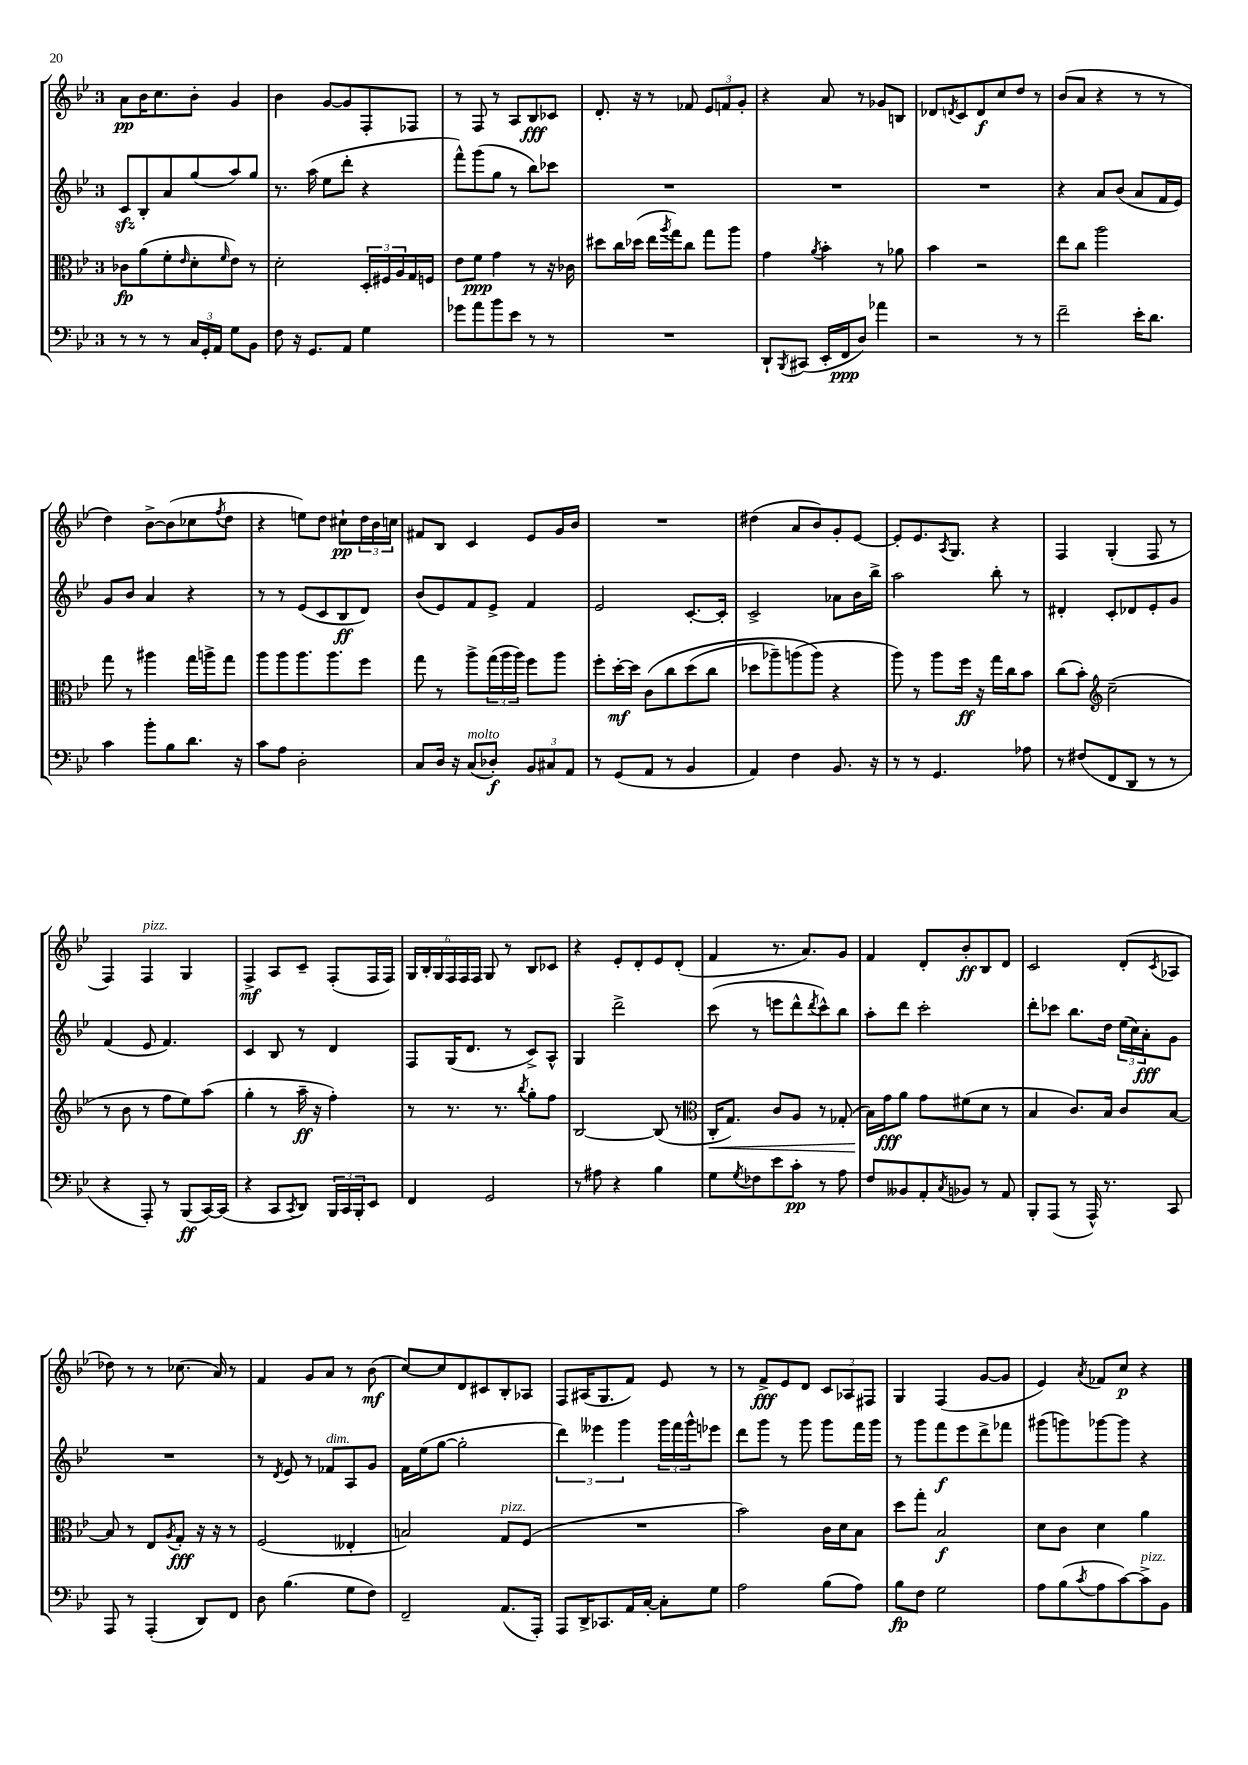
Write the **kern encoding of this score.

**kern	**dynam	**kern	**dynam	**kern	**dynam	**kern	**dynam
*part4	*part4	*part3	*part3	*part2	*part2	*part1	*part1
*staff4	*staff4	*staff3	*staff3	*staff2	*staff2	*staff1	*staff1
*clefF4	*	*clefC3	*	*clefG2	*	*clefG2	*
*k[b-e-]	*	*k[b-e-]	*	*k[b-e-]	*	*k[b-e-]	*
*M3/4	*	*M3/4	*	*M3/4	*	*M3/4	*
=1	=1	=1	=1	=1	=1	=1	=1
8r	.	8c-X\L	fp	8czz/L	.	8a\L	pp
8r	.	(8a\	.	8B-'/	.	16b-\K	.
.	.	.	.	.	.	8.cc\	.
8r	.	8f'\	.	8a/	.	.	.
.	.	16qqe-/	.	.	.	.	.
24C/LL	.	8d'\	.	(8gg/	.	8b-'\J	.
24GG'/	.	.	.	.	.	.	.
24AA/JJ	.	.	.	.	.	.	.
.	.	16qqf/	.	.	.	.	.
8G\L	.	8e-\J)	.	8aa/)	.	4g/	.
8BB-\J	.	8r	.	8gg/J	.	.	.
=2	=2	=2	=2	=2	=2	=2	=2
8F\	.	2d'\	.	8.r	.	4b-\	.
16r	.	.	.	.	.	.	.
8.GG/L	.	.	.	(16aa\	.	.	.
.	.	.	.	8ee-\L	.	[8g/L	.
8AA/J	.	.	.	8ddd'\J	.	8g/]	.
4G\	.	24D'/LL	.	4r	.	8F'/	.
.	.	24F#X/	.	.	.	.	.
.	.	24A/	.	.	.	.	.
.	.	16G/	.	.	.	8F-X/J	.
.	.	16Fn/JJ	.	.	.	.	.
=3	=3	=3	=3	=3	=3	=3	=3
8g-X\L	.	8e-\L	.	8fff^^\L)	.	8r	.
8a\	.	8f\J	ppp	(8ggg\	.	8F/	.
8b-\	.	4g\	.	8gg\J	.	8r	.
8e-\J	.	.	.	8r	.	8A/L	.
8r	.	8r	.	8bb-\L)	.	8B-/	fff
8r	.	16r	.	8ccc-X\J	.	8c-X/J	.
.	.	16c-X\	.	.	.	.	.
=4	=4	=4	=4	=4	=4	=4	=4
2.r	.	8dd#X\L	.	2.r	.	8.d'/	.
.	.	16cc\L	.	.	.	.	.
.	.	(16dd-X\JJ	.	.	.	16r	.
.	.	16ee-\LL	.	.	.	8r	.
.	.	8qaa/	.	.	.	.	.
.	.	16gg\J)	.	.	.	.	.
.	.	8cc\J	.	.	.	8f-X/	.
.	.	8gg\L	.	.	.	12e-/L	.
.	.	.	.	.	.	12fn/	.
.	.	8aa\J	.	.	.	.	.
.	.	.	.	.	.	12g'/J	.
=5	=5	=5	=5	=5	=5	=5	=5
8DD`/L	.	4g\	.	2.r	.	4r	.
8qBBB-/	.	.	.	.	.	.	.
(8CC#X/J	.	.	.	.	.	.	.
.	.	8qa/	.	.	.	.	.
16EE-'/LL	.	4b-'\	.	.	.	8a/	.
16FF/J	ppp	.	.	.	.	.	.
8D/J)	.	.	.	.	.	8r	.
4a-X\	.	8r	.	.	.	8g-X/L	.
.	.	8a-X\	.	.	.	8Bn/J	.
=6	=6	=6	=6	=6	=6	=6	=6
2r	.	4b-\	.	2.r	.	8d-X/L	.
.	.	.	.	.	.	8qdn/	.
.	.	.	.	.	.	8c/	.
.	.	2r	.	.	.	8d/	f
.	.	.	.	.	.	8cc/	.
8r	.	.	.	.	.	8dd/J	.
8r	.	.	.	.	.	8r	.
=7	=7	=7	=7	=7	=7	=7	=7
2f~\	.	8ee-\L	.	4r	.	(8b-/L	.
.	.	8cc\J	.	.	.	8a/J	.
.	.	2aa\	.	8a/L	.	4r	.
.	.	.	.	(8b-/J	.	.	.
16e-'\KL	.	.	.	8a/L	.	8r	.
8.d\J	.	.	.	.	.	.	.
.	.	.	.	16f/L	.	8r	.
.	.	.	.	16e-/JJ)	.	.	.
!!LO:LB:g=z
=8	=8	=8	=8	=8	=8	=8	=8
4c\	.	8gg\	.	8g/L	.	4dd\)	.
.	.	8r	.	8b-/J	.	.	.
8b-'\L	.	4aa#X\	.	4a/	.	[8b-^\L	.
8B-\	.	.	.	.	.	(8b-\]	.
8.d\J	.	16gg\LL	.	4r	.	8cc-X\	.
.	.	16aan^\J	.	.	.	.	.
.	.	.	.	.	.	8qff/	.
.	.	8gg\J	.	.	.	8dd\J	.
16r	.	.	.	.	.	.	.
=9	=9	=9	=9	=9	=9	=9	=9
8c\L	.	8aa\L	.	8r	.	4r	.
8A\J	.	8aa\	.	8r	.	.	.
2D'\	.	8.aa\	.	(8e-/L	.	8een\L)	.
.	.	.	.	8c/	.	8dd\J	.
.	.	8.aa\	.	.	.	.	.
.	.	.	.	8B-/	ff	8cc#X`\L	pp
.	.	8ff\J	.	8d/J)	.	24dd\L	.
.	.	.	.	.	.	24b-\	.
.	.	.	.	.	.	24ccn\JJ	.
=10	=10	=10	=10	=10	=10	=10	=10
8C/L	.	8gg\	.	(8b-/L	.	8f#X/L	.
16D/Jk	.	8r	.	8e-/)	.	8B-/J	.
16r	.	.	.	.	.	.	.
!LO:TX:a:i:t=molto	!	!	!	!	!	!	!
(8C/L	.	8aa^\L	.	8f/	.	4c/	.
8D-X'/J)	f	(24gg\L	.	8e-^/J	.	.	.
.	.	24aa\	.	.	.	.	.
.	.	24aa\JJ)	.	.	.	.	.
12BB-/L	.	8ff\L	.	4f/	.	8e-/L	.
12C#X/	.	.	.	.	.	.	.
.	.	8aa\J	.	.	.	16g/L	.
12AA/J	.	.	.	.	.	.	.
.	.	.	.	.	.	16b-/JJ	.
=11	=11	=11	=11	=11	=11	=11	=11
8r	.	8ff'\L	.	2e-/	.	2.r	.
(8GG/L	.	[16dd'\L	mf	.	.	.	.
.	.	16dd\JJ]	.	.	.	.	.
8AA/J	.	(8c\L	.	.	.	.	.
8r	.	8cc\	.	.	.	.	.
4BB-/	.	(8dd\	.	[8.c'/L	.	.	.
.	.	8cc\J	.	.	.	.	.
.	.	.	.	16c'/Jk]	.	.	.
=12	=12	=12	=12	=12	=12	=12	=12
4AA/)	.	8dd-X\L	.	2c^/	.	(4dd#X\	.
.	.	8aa-X~\)	.	.	.	.	.
4F\	.	(8aan\	.	.	.	8a/L	.
.	.	8aa\J)	.	.	.	8b-/)	.
8.BB-/	.	4r	.	8a-X\L	.	8g'/	.
.	.	.	.	16b-\L	.	[8e-/J	.
16r	.	.	.	16bb-^\JJ	.	.	.
=13	=13	=13	=13	=13	=13	=13	=13
8r	.	8aa\)	.	2aa\	.	8e-'/L]	.
8r	.	8r	.	.	.	8.e-/	.
4.GG/	.	8aa\L	.	.	.	.	.
.	.	.	.	.	.	8qA/	.
.	.	.	.	.	.	8.G/J	.
.	.	16ff\Jk	ff	.	.	.	.
.	.	16r	.	.	.	.	.
.	.	16gg\LL	.	8bb-'\	.	4r	.
.	.	16cc\J	.	.	.	.	.
8A-X\	.	8b-\J	.	8r	.	.	.
=14	=14	=14	=14	=14	=14	=14	=14
8r	.	(8cc\L	.	4d#X'/	.	4F/	.
(8F#X/L	.	8b-'\J)	.	.	.	.	.
*	*	*clefG2	*	*	*	*	*
8FF/	.	(2cc~\	.	8c'/L	.	(4G'/	.
8DD/J	.	.	.	8d-X/	.	.	.
8r	.	.	.	8e-'/	.	8F/	.
8r	.	.	.	8g/J	.	8r	.
!!LO:LB:g=z
=15	=15	=15	=15	=15	=15	=15	=15
4r	.	8r	.	(4f/	.	4F/)	.
.	.	8b-\	.	.	.	.	.
!	!	!	!	!	!	!LO:TX:a:i:t=pizz.	!
8AAA'/)	.	8r	.	8e-/	.	4F/	.
8r	.	8ff\L	.	4.f/)	.	.	.
(8BBB-/L	ff	8ee-\)	.	.	.	4G/	.
[16CC/L)	.	(8aa\J	.	.	.	.	.
(16CC/JJ]	.	.	.	.	.	.	.
=16	=16	=16	=16	=16	=16	=16	=16
4r	.	4gg'\	.	4c/	.	4F^/	mf
8CC/L	.	8r	.	8B-/	.	8A/L	.
8qCC/	.	.	.	.	.	.	.
8DD/J)	.	16aa~\	ff	8r	.	8c~/J	.
.	.	16r	.	.	.	.	.
24BBB-/LL	.	4ff'\)	.	4d/	.	(8F'/L	.
24CC/	.	.	.	.	.	.	.
24BBB-'/J	.	.	.	.	.	.	.
8EE-/J	.	.	.	.	.	16F/L	.
.	.	.	.	.	.	16F/JJ)	.
=17	=17	=17	=17	=17	=17	=17	=17
4FF/	.	8r	.	8F/L	.	24G/LL	.
.	.	.	.	.	.	24B-'/	.
.	.	.	.	.	.	24G/	.
.	.	8.r	.	(16G/K	.	24F/	.
.	.	.	.	.	.	24F/	.
.	.	.	.	8.d/J	.	.	.
.	.	.	.	.	.	24F/JJ	.
2GG/	.	.	.	.	.	8G/	.
.	.	8.r	.	.	.	.	.
.	.	.	.	8r	.	8r	.
.	.	8qbb-/	.	.	.	.	.
.	.	8gg'\L	.	8c^/L)	.	8B-/L	.
.	.	8ff\J	.	8A^^/J	.	8c-X/J	.
=18	=18	=18	=18	=18	=18	=18	=18
8r	.	[2B-/	.	4G/	.	4r	.
8A#X\	.	.	.	.	.	.	.
4r	.	.	.	2ddd^\	.	8e-'/L	.
.	.	.	.	.	.	8d'/	.
4B-\	.	(8B-/]	.	.	.	8e-/	.
.	.	8r	.	.	.	(8d'/J	.
=19	=19	=19	=19	=19	=19	=19	=19
*	*	*clefC3	*	*	*	*	*
!	!	!	!LO:HP:b	!	!	!	!
8G\L	.	16C'/KL	<	(8ccc\	.	4f/	.
.	.	8.G/J)	.	.	.	.	.
8qG/	.	.	.	.	.	.	.
8F-X\	.	.	.	8r	.	.	.
8e-\	.	8c/L	.	8eeen\L	.	8.r	.
8c'\J	pp	8A/J	.	8ddd^^\	.	.	.
.	.	.	.	.	.	8.a/L)	.
.	.	.	.	8qddd/	.	.	.
8r	.	8r	.	8ccc^^\)	.	.	.
8A\	.	(8G-X'/	.	8bb-\J	.	8g/J	.
=20	=20	=20	=20	=20	=20	=20	=20
8F/L	.	16B-\LL)	.	8aa'\L	.	4f/	.
.	.	16g\J	[ fff	.	.	.	.
8BB--X/	.	8a\J	.	8ddd\J	.	.	.
8AA'/	.	8g\L	.	2ccc'\	.	8d'/L	.
8qC/	.	.	.	.	.	.	.
8BB-X/J	.	(8f#X\	.	.	.	8b-'/	ff
8r	.	8d\J	.	.	.	8B-/	.
8AA/	.	8r	.	.	.	8d/J	.
=21	=21	=21	=21	=21	=21	=21	=21
8BBB-'/L	.	4B-/	.	8ddd'\L	.	2c/	.
(8AAA/J	.	.	.	8ccc-X\J	.	.	.
8r	.	8.c/L)	.	8.bb-\L	.	.	.
16AAA^^/)	.	.	.	.	.	.	.
8.r	.	16B-/Jk	.	16dd\Jk	.	.	.
.	.	8c/L	.	(24ee-\LL	.	(8d'/L	.
.	.	.	.	24cc\)	.	.	.
.	.	.	.	24a'\J	fff	.	.
.	.	.	.	.	.	8qc/	.
8CC/	.	[8B-/J	.	8g\J	.	8A-X/J	.
!!LO:LB:g=z
=22	=22	=22	=22	=22	=22	=22	=22
8AAA/	.	8B-/]	.	2.r	.	8dd-X\)	.
8r	.	8r	.	.	.	8r	.
(4AAA'/	.	8E-/L	.	.	.	8r	.
.	.	8qA/	.	.	.	.	.
.	.	8G'/J	fff	.	.	(8.cc-X\	.
8DD/L)	.	16r	.	.	.	.	.
.	.	16r	.	.	.	16a/)	.
8FF/J	.	8r	.	.	.	8r	.
=23	=23	=23	=23	=23	=23	=23	=23
8D\	.	(2F/	.	8r	.	4f/	.
.	.	.	.	8qd/	.	.	.
(4.B-\	.	.	.	8e-/	.	.	.
.	.	.	.	8r	.	8g/L	.
!	!	!	!	!LO:TX:a:i:t=dim.	!	!	!
.	.	.	.	8f-X/L	.	8a/J	.
8G\L	.	4E--X'/	.	8A/	.	8r	.
8F\J)	.	.	.	8g/J	.	(8b-\	mf
=24	=24	=24	=24	=24	=24	=24	=24
2FF~/	.	2Bn/)	.	16f\LL	.	[8cc/L)	.
.	.	.	.	(16ee-\J	.	.	.
.	.	.	.	[8gg\J	.	8cc/]	.
.	.	.	.	2gg'\]	.	8d/	.
.	.	.	.	.	.	8c#X/	.
!	!	!LO:TX:a:i:t=pizz.	!	!	!	!	!
(8.AA/L	.	8G/L	.	.	.	8B-'/	.
.	.	(8F/J	.	.	.	8A-X/J	.
16AAA'/Jk)	.	.	.	.	.	.	.
=25	=25	=25	=25	=25	=25	=25	=25
8AAA/L	.	2.r	.	6ddd\)	.	8F/L	.
16DD^/K	.	.	.	.	.	(16A#X/K	.
.	.	.	.	6eee--X\	.	.	.
8.CC-X/	.	.	.	.	.	8.G/	.
.	.	.	.	6ggg\	.	.	.
16AA/L	.	.	.	.	.	8f/J)	.
[16C'/JJ	.	.	.	.	.	.	.
8C'\L]	.	.	.	24ggg\LL	.	8e-/	.
.	.	.	.	24fff\	.	.	.
.	.	.	.	24ggg^^\J	.	.	.
8G\J	.	.	.	8eee-X\J	.	8r	.
=26	=26	=26	=26	=26	=26	=26	=26
2A\	.	2b-\)	.	8ddd\L	.	8r	.
.	.	.	.	8ggg\J	.	8f^/L	fff
.	.	.	.	8r	.	8e-/	.
.	.	.	.	8ggg\	.	8d/J	.
(8B-\L	.	16c\LL	.	8ggg\L	.	12c/L	.
.	.	16d\J	.	.	.	.	.
.	.	.	.	.	.	12A-X/	.
8A\J)	.	8B-\J	.	16fff\L	.	.	.
.	.	.	.	.	.	12F#X/J	.
.	.	.	.	16ggg\JJ	.	.	.
=27	=27	=27	=27	=27	=27	=27	=27
8B-\L	fp	8dd\L	.	8r	.	4G/	.
8F\J	.	8gg'\J	.	8ggg\L	.	.	.
2G\	.	2B-/	f	8fff\	f	(4F/	.
.	.	.	.	8eee-\	.	.	.
.	.	.	.	8ddd^\	.	[8g/L	.
.	.	.	.	8fff-X\J	.	8g/J]	.
=28	=28	=28	=28	=28	=28	=28	=28
8A\L	.	8d\L	.	(8ggg#X\L	.	4e-/)	.
(8B-\	.	8c\J	.	8gggn\)	.	.	.
8qc/	.	.	.	.	.	8qa/	.
8A\	.	4d\	.	[8ggg-X\	.	8f-X/L	.
[8c\)	.	.	.	8ggg-\J]	.	8cc/J	p
!LO:TX:a:i:t=pizz.	!	!	!	!	!	!	!
8c^\]	.	4a\	.	4r	.	4r	.
8BB-\J	.	.	.	.	.	.	.
==	==	==	==	==	==	==	==
*-	*-	*-	*-	*-	*-	*-	*-
